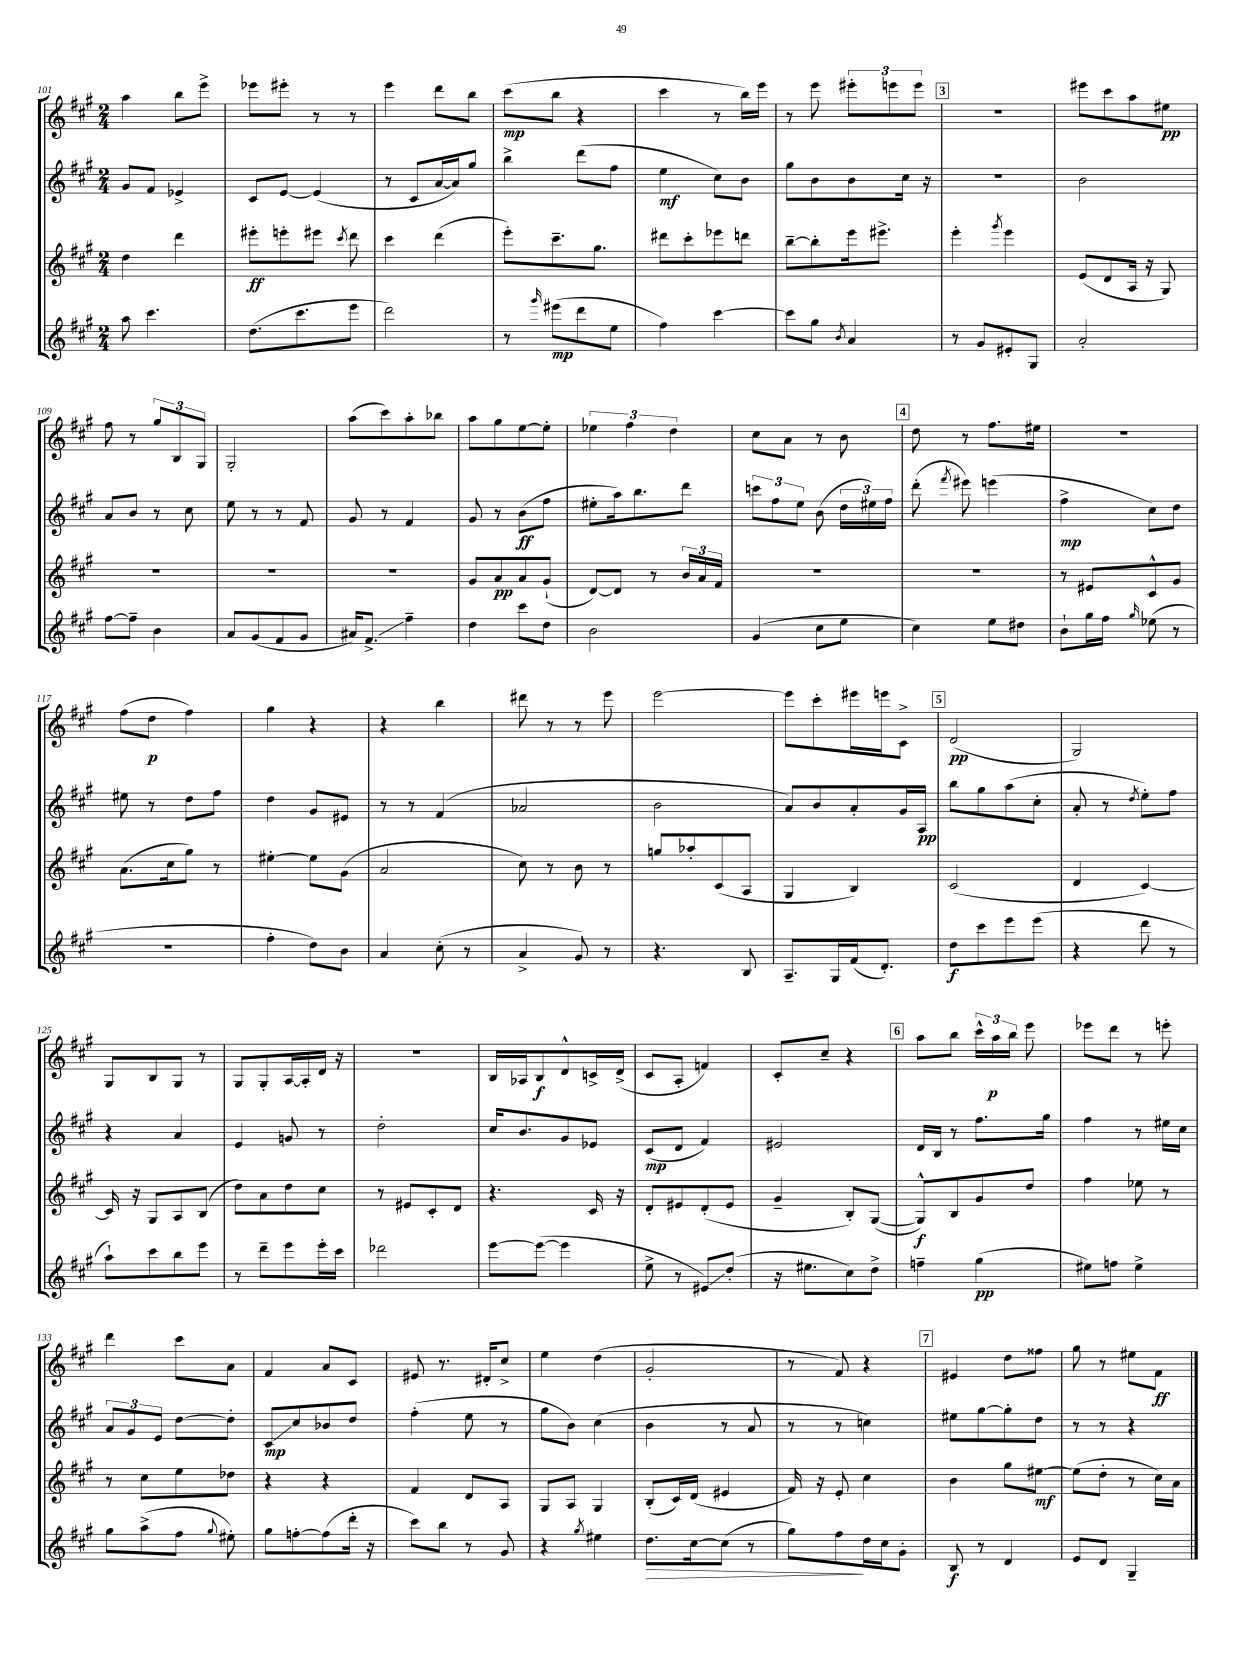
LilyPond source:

<<
\new StaffGroup <<
\new Staff = "s0" {
    \clef treble \key a \major \numericTimeSignature \time 2/4
    \autoBeamOff a''4 b''8[ e'''8]-> |
    ees'''8[ eis'''8]-. r8 r8 |
    e'''4 d'''8[ b''8] |
    cis'''8[\mp( b''8] r4 |
    cis'''4 r8 b''16[) e'''16] |
    r8 e'''8 \tuplet 3/2 { eis'''8[-. e'''8 e'''8] } |
    \mark \markup { \box "3" } R2 |
    eis'''8[ cis'''8 a''8 eis''8]\pp |
    fis''8 r8 \tuplet 3/2 { gis''8[ b8 gis8] } |
    gis2-. |
    a''8[( cis'''8) a''8-. bes''8] |
    a''8[ gis''8 e''8~ e''8]-. |
    \tuplet 3/2 { ees''4 fis''4 d''4 } |
    cis''8[ a'8] r8 b'8 |
    \mark \markup { \box "4" } d''8 r8 fis''8.[ eis''16] |
    R2 |
    fis''8[( d''8]\p fis''4) |
    gis''4 r4 |
    r4 b''4 |
    dis'''8 r8 r8 e'''8 |
    e'''2~ |
    e'''8[ cis'''8-. eis'''16 e'''16 cis'8]-> |
    \mark \markup { \box "5" } d'2\pp( |
    gis2) |
    gis8[ b8 gis8] r8 |
    gis8[ gis8-. a16~ a16-. d'16] r16 |
    R2 |
    b16[ aes16 b8\f d'8-^ c'16-> d'16]->( |
    cis'8[ a8]-. f'4) |
    cis'8[-. cis''8]-- r4 |
    \mark \markup { \box "6" } a''8[ b''8] \tuplet 3/2 { cis'''16[-^ a''16\p b''16] } e'''8 |
    ees'''8[ d'''8] r8 e'''8-. |
    d'''4 cis'''8[ a'8] |
    fis'4 a'8[ cis'8] |
    eis'8 r8. dis'16[-. cis''8]-> |
    e''4 d''4( |
    gis'2-. |
    r8 fis'8) r4 |
    \mark \markup { \box "7" } eis'4 d''8[ fisis''8] |
    gis''8 r8 eis''8[ fis'8]\ff \bar "|." |
}
\new Staff = "s1" {
    \clef treble \key a \major \numericTimeSignature \time 2/4
    \autoBeamOff gis'8[ fis'8] ees'4-> |
    cis'8[ e'8]~ e'4( |
    r8 cis'8[ a'16~ a'16) gis''8] |
    b''4-> d'''8[( fis''8] |
    e''4\mf cis''8[) b'8] |
    gis''8[ b'8 b'8 cis''16] r16 |
    \mark \markup { \box "3" } R2 |
    b'2 |
    a'8[ b'8] r8 cis''8 |
    e''8 r8 r8 fis'8 |
    gis'8 r8 fis'4 |
    gis'8 r8 b'8[\ff( fis''8] |
    eis''8[-. a''16) b''8. d'''8] |
    \tuplet 3/2 { c'''8[ fis''8 e''8] } b'8( \tuplet 3/2 { d''16[ eis''16) fis''16] } |
    \mark \markup { \box "4" } d'''8-.( \acciaccatura { fis'''8 } eis'''8) e'''4( |
    fis''4->\mp cis''8[) d''8] |
    eis''8 r8 d''8[ fis''8] |
    d''4 gis'8[ eis'8] |
    r8 r8 fis'4( |
    aes'2 |
    b'2 |
    a'8[) b'8 a'8-. gis'16 a16]\pp |
    \mark \markup { \box "5" } b''8[ gis''8 a''8( cis''8]-. |
    a'8-. r8 \acciaccatura { d''8 } e''8[-.) fis''8] |
    r4 a'4 |
    e'4 g'8 r8 |
    d''2-. |
    cis''16[ b'8. gis'8 ees'8] |
    cis'8[\mp( d'8] fis'4) |
    eis'2 |
    \mark \markup { \box "6" } d'16[ b16] r8 fis''8.[ gis''16] |
    fis''4 r8 eis''16[ cis''16] |
    \tuplet 3/2 { a'8[ gis'8 e'8] } d''8[~ d''8]-. |
    cis'8[\glissando\mp cis''8 bes'8 d''8] |
    fis''4-.( e''8 r8 |
    gis''8[ b'8]) cis''4( |
    b'4 r8 a'8 |
    r8 r8 c''4) |
    \mark \markup { \box "7" } eis''8[ gis''8~ gis''8-. d''8] |
    r8 r8 r4 \bar "|." |
}
\new Staff = "s2" {
    \clef treble \key a \major \numericTimeSignature \time 2/4
    \autoBeamOff d''4 d'''4 |
    eis'''8[-.\ff e'''8-. eis'''8] \acciaccatura { cis'''8 } d'''8 |
    cis'''4 d'''4( |
    e'''8[-.) cis'''8.-- gis''8.] |
    dis'''8[ cis'''8-. ees'''8 d'''8] |
    b''8[~-- b''8-. e'''16 eis'''8.]-> |
    \mark \markup { \box "3" } e'''4-. \acciaccatura { gis'''8 } e'''4 |
    e'8[( d'8 a16] r16 gis8) |
    R2 |
    R2 |
    R2 |
    gis'8[ a'8\pp a'8 gis'8]-!( |
    d'8[~) d'8] r8 \tuplet 3/2 { b'16[ a'16 fis'16] } |
    R2 |
    \mark \markup { \box "4" } r2 |
    r8 eis'8[ cis'8-^ gis'8] |
    a'8.[( cis''16 gis''8]) r8 |
    eis''4~-. eis''8[ gis'8]( |
    a'2 |
    cis''8) r8 b'8 r8 |
    g''8[ aes''8-. cis'8( a8] |
    gis4 b4) |
    \mark \markup { \box "5" } cis'2( |
    d'4 cis'4~) |
    cis'16 r16 gis8[ a8 b8]( |
    d''8[) a'8 d''8 cis''8] |
    r8 eis'8[ cis'8-. d'8] |
    r4. cis'16 r16 |
    d'8[-. eis'8 d'8-.( eis'8] |
    gis'4-- b8[-.) gis8]~( |
    \mark \markup { \box "6" } gis8[-^\f) b8 gis'8 d''8] |
    fis''4 ees''8 r8 |
    r8 cis''8[ e''8 des''8] |
    r4 r4 |
    fis'4 d'8[ a8] |
    gis8[ a8] gis4 |
    b8[-.( cis'16) d'16]( eis'4 |
    fis'16) r16 e'8-. cis''4 |
    \mark \markup { \box "7" } b'4 gis''8[ eis''8]~\mf |
    eis''8[( d''8]-. r8 cis''16[) a'16] \bar "|." |
}
\new Staff = "s3" {
    \clef treble \key a \major \numericTimeSignature \time 2/4
    \autoBeamOff a''8 cis'''4. |
    d''8.[( cis'''8. e'''8] |
    d'''2) |
    r8 \grace { gis'''16 } eis'''8[\mp( d'''8 e''8] |
    fis''4) cis'''4~ |
    cis'''8[ gis''8] \acciaccatura { b'8 } a'4 |
    \mark \markup { \box "3" } r8 gis'8[ eis'8-. gis8] |
    a'2-. |
    fis''8[~ fis''8]-- b'4 |
    a'8[ gis'8( fis'8 gis'8] |
    ais'16[) fis'8.]->\glissando fis''4-- |
    d''4 cis'''8[ d''8] |
    b'2 |
    gis'4( cis''8[ e''8] |
    \mark \markup { \box "4" } cis''4) e''8[ dis''8] |
    b'8[-! gis''16 fis''16] \grace { gis''16 } ees''8( r8 |
    R2 |
    fis''4-. d''8[) b'8] |
    a'4 cis''8-.( r8 |
    a'4-> gis'8) r8 |
    r4. b8 |
    a8.[-- gis16 fis'16( d'8.]-.) |
    \mark \markup { \box "5" } d''8[\f cis'''8 e'''8 e'''8]( |
    r4 d'''8 r8 |
    a''8[-!) cis'''8 b''8 e'''8] |
    r8 d'''8[-- e'''8 e'''16-. cis'''16] |
    des'''2 |
    e'''8[~ e'''8]~( e'''4 |
    e''8-> r8 eis'8[\glissando) d''8]-.( |
    r16 eis''8.[ cis''8) d''8]-> |
    \mark \markup { \box "6" } f''4-- gis''4\pp( |
    eis''8[) f''8] eis''4-> |
    gis''8[ a''8->( fis''8] \appoggiatura { gis''8 } eis''8-.) |
    gis''8[ f''8~-. f''8( d'''16]-. r16 |
    cis'''8[) b''8] r8 gis'8 |
    r4 \acciaccatura { gis''8 } eis''4 |
    d''8.[\> cis''16~ cis''8]( r8 |
    gis''8[) fis''8\! d''16 cis''16 gis'8]-. |
    \mark \markup { \box "7" } b8\f r8 d'4 |
    e'8[ d'8] gis4-- \bar "|." |
}
>>
>>
\layout { \context { \Score currentBarNumber = #101 } }
